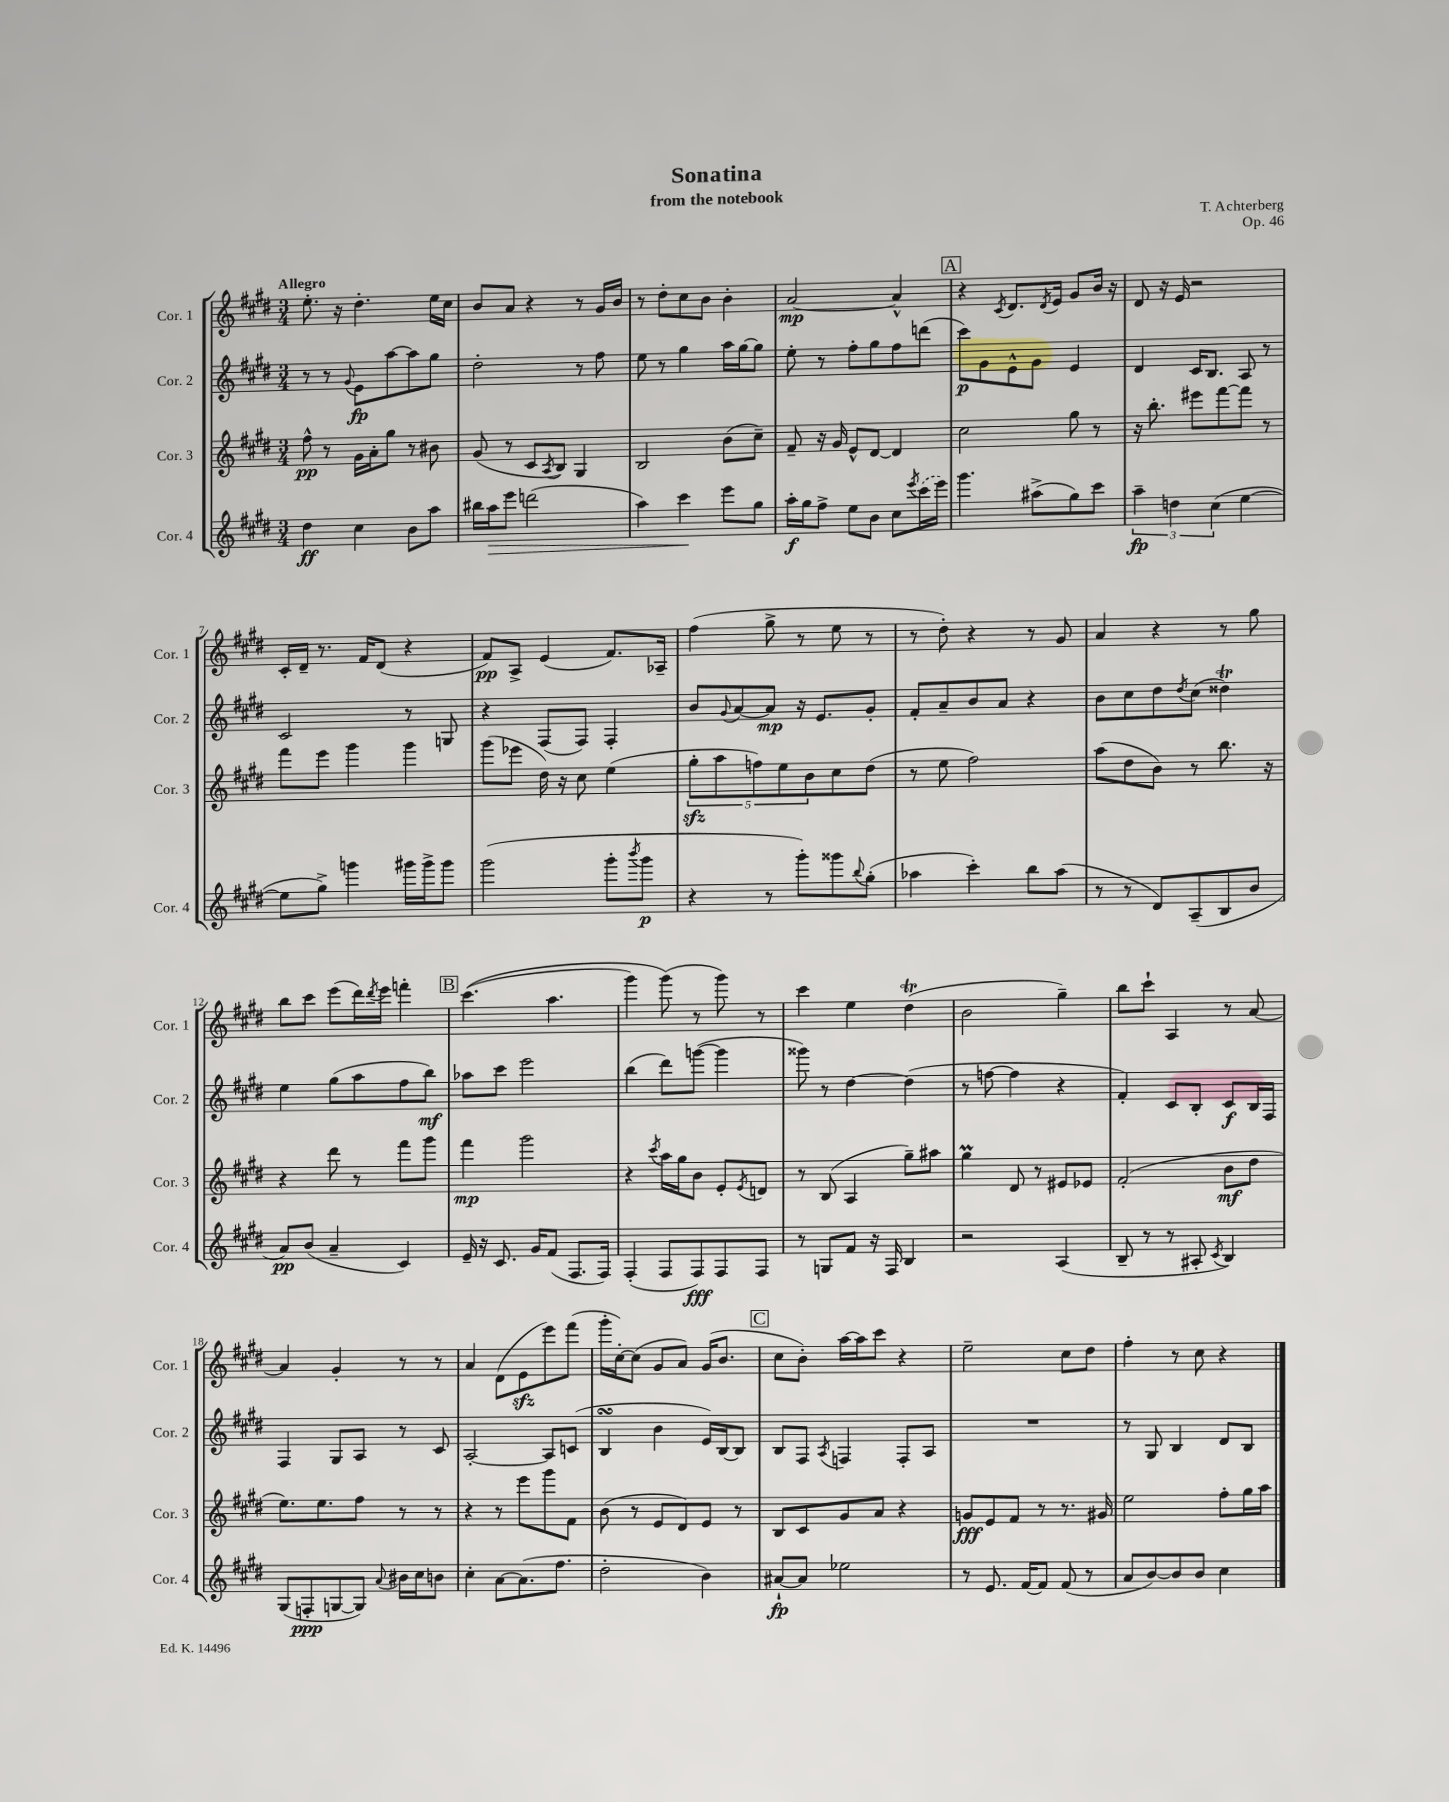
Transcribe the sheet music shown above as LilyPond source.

\header { title = "Sonatina" composer = "T. Achterberg" subtitle = "from the notebook" opus = "Op. 46" }
<<
\new StaffGroup <<
\new Staff = "s0" \with { instrumentName = "Cor. 1" shortInstrumentName = "Cor. 1" } {
    \clef treble \key e \major \numericTimeSignature \time 3/4 \tempo "Allegro"
    e''8.-. r16 dis''4.-. e''16 cis''16 |
    b'8 a'8 r4 r8 gis'16 b'16 |
    r8 dis''8-. cis''8 b'8 b'4-. |
    a'2~\mp a'4-^ |
    \mark \markup { \box "A" } r4 \acciaccatura { cis'8 } dis'8. \acciaccatura { dis'8 } e'16 gis'8 b'16 r16 |
    dis'8 r16 e'16 r2 |
    cis'16-. dis'16-- r8. fis'16 dis'8( r4 |
    fis'8\pp) a8-> e'4( fis'8.) aes16-- |
    fis''4( gis''8-> r8 e''8 r8 |
    r8 dis''8-.) r4 r8 gis'8 |
    a'4 r4 r8 gis''8 |
    b''8 cis'''8 e'''8( dis'''16) \acciaccatura { dis'''8 } e'''16 f'''4-. |
    \mark \markup { \box "B" } cis'''4.(\( a''4. |
    gis'''4) gis'''8(\) r8 gis'''8) r8 |
    cis'''4 e''4 dis''4\trill( |
    b'2 gis''4--) |
    b''8 cis'''8-! a4 r8 a'8~ |
    a'4 gis'4-. r8 r8 |
    a'4 dis'8( e'8\sfz e'''8) fis'''8( |
    gis'''16-. cis''16~-.) cis''8( gis'8 a'8) gis'16( b'8. |
    \mark \markup { \box "C" } cis''8 b'8-.) a''16~ a''16 cis'''8 r4 |
    e''2-- cis''8 dis''8 |
    fis''4-. r8 cis''8 r4 \bar "|." |
}
\new Staff = "s1" \with { instrumentName = "Cor. 2" shortInstrumentName = "Cor. 2" } {
    \clef treble \key e \major \numericTimeSignature \time 3/4
    r8 r8 \appoggiatura { gis'8 } e'8\fp a''8~ a''8 gis''8 |
    dis''2-. r8 fis''8 |
    e''8 r8 gis''4 a''16 gis''16~ gis''8 |
    e''8-. r8 fis''8-. gis''8 fis''8 d'''8( |
    \mark \markup { \box "A" } cis'''8\p) gis'8 e'8-^ gis'8 e'4 |
    dis'4 cis'16 b8. a8 r8 |
    cis'2 r8 g8 |
    r4 fis8( fis8) fis4-. |
    b'8 \appoggiatura { gis'8 } a'8~ a'8\mp r16 e'8. gis'8-. |
    fis'8-. a'8-- b'8 a'8 r4 |
    b'8 cis''8 dis''8 \acciaccatura { dis''8 } cis''8( disis''4\trill) |
    e''4 gis''8( a''8 fis''8 b''8\mf) |
    \mark \markup { \box "B" } aes''8 cis'''8 e'''2 |
    b''4( dis'''8) g'''8~( g'''4 |
    gisis'''8) r8 dis''4~ dis''4( |
    r8 f''8~ f''4 r4 |
    fis'4-.) cis'8 b8-. cis'8\f b16 fis16 |
    fis4 gis8 a8 r8 cis'8 |
    a2~-. a8 c'8( |
    b4\turn b'4 e'16) b16~ b8 |
    \mark \markup { \box "C" } b8 fis8 \acciaccatura { a8 } f4 f8-. a8 |
    R2. |
    r8 gis8 b4 dis'8 b8 \bar "|." |
}
\new Staff = "s2" \with { instrumentName = "Cor. 3" shortInstrumentName = "Cor. 3" } {
    \clef treble \key e \major \numericTimeSignature \time 3/4
    fis''8-^\pp r8 gis'16 a'16-. gis''8 r8 bis'8 |
    gis'8( r8 cis'8 \acciaccatura { a8 } b8) gis4 |
    b2 b'8( cis''8--) |
    fis'8-- r16 gis'16 e'8-^ dis'8~ dis'4 |
    \mark \markup { \box "A" } cis''2 gis''8 r8 |
    r16 b''8.-. eis'''8 fis'''8~ fis'''8 r8 |
    fis'''8 e'''8 gis'''4 gis'''4 |
    gis'''8( ees'''8 dis''16) r16 cis''8 e''4( |
    \tuplet 5/4 { gis''8-.\sfz a''8 f''8) e''8 b'8 } cis''8 dis''8( |
    r8 e''8 fis''2) |
    a''8( dis''8 b'8) r8 b''8. r16 |
    r4 dis'''8 r8 fis'''8 gis'''8 |
    \mark \markup { \box "B" } fis'''4\mp gis'''2 |
    r4 \acciaccatura { cis'''8 } a''16 gis''16 b'8 e'8-. \acciaccatura { e'8 } d'8 |
    r8 b8( a4 gis''8--) ais''8 |
    gis''4\prall dis'8 r8 eis'8 ees'8 |
    fis'2-.( b'8\mf dis''8 |
    e''8.) e''8. fis''8 r8 r8 |
    r4 r8 e'''8 gis'''8 fis'8 |
    b'8( r8 e'8 dis'8) e'8 r8 |
    \mark \markup { \box "C" } b8 cis'8 gis'8 a'8 r4 |
    g'8\fff e'8 fis'8 r8 r8. gis'16 |
    e''2 fis''8-. gis''16 a''16 \bar "|." |
}
\new Staff = "s3" \with { instrumentName = "Cor. 4" shortInstrumentName = "Cor. 4" } {
    \clef treble \key e \major \numericTimeSignature \time 3/4
    dis''4\ff cis''4 b'8 a''8 |
    bis''16 a''16\> e'''8 d'''2( |
    a''4) cis'''4\! e'''8 gis''8 |
    a''16-.\f gis''16 fis''8-> e''8 b'8 cis''8 \acciaccatura { e'''8 } \once \slurDashed cis'''16( e'''16) |
    \mark \markup { \box "A" } gis'''4. ais''8->( gis''8) cis'''8 |
    \tuplet 3/2 { a''4--\fp d''4 cis''4( } e''4~ |
    e''8 gis''8->) g'''4 gis'''16 gis'''16-> gis'''8 |
    gis'''2( gis'''8-. \acciaccatura { b'''8 } gis'''8\p |
    r4 r8 gis'''8-.) gisis'''8 \appoggiatura { b''8 } gis''8-.( |
    aes''4 cis'''4-.) b''8 aes''8( |
    r8 r8 dis'8) a8--( b8 b'8 |
    a'8\pp) b'8( a'4-- cis'4) |
    \mark \markup { \box "B" } e'16-- r16 cis'8. gis'16 fis'8( fis8. fis16) |
    fis4-.( fis8 fis8\fff) fis8 fis8 |
    r8 g8 fis'8 r16 fis16 b4 |
    r2 a4( |
    b8-- r8 r8 ais8-. \acciaccatura { cis'8 } b4) |
    gis8( f8-.\ppp g8~ g8) \appoggiatura { a'8 } bis'16 cis''16 b'8 |
    cis''4-. a'8~ a'8.( fis''8. |
    dis''2-. b'4) |
    \mark \markup { \box "C" } ais'8~-!\fp ais'8 ees''2 |
    r8 e'8. fis'16~ fis'8 fis'8( r8 |
    a'8 b'8~) b'8 b'8 cis''4 \bar "|." |
}
>>
>>
